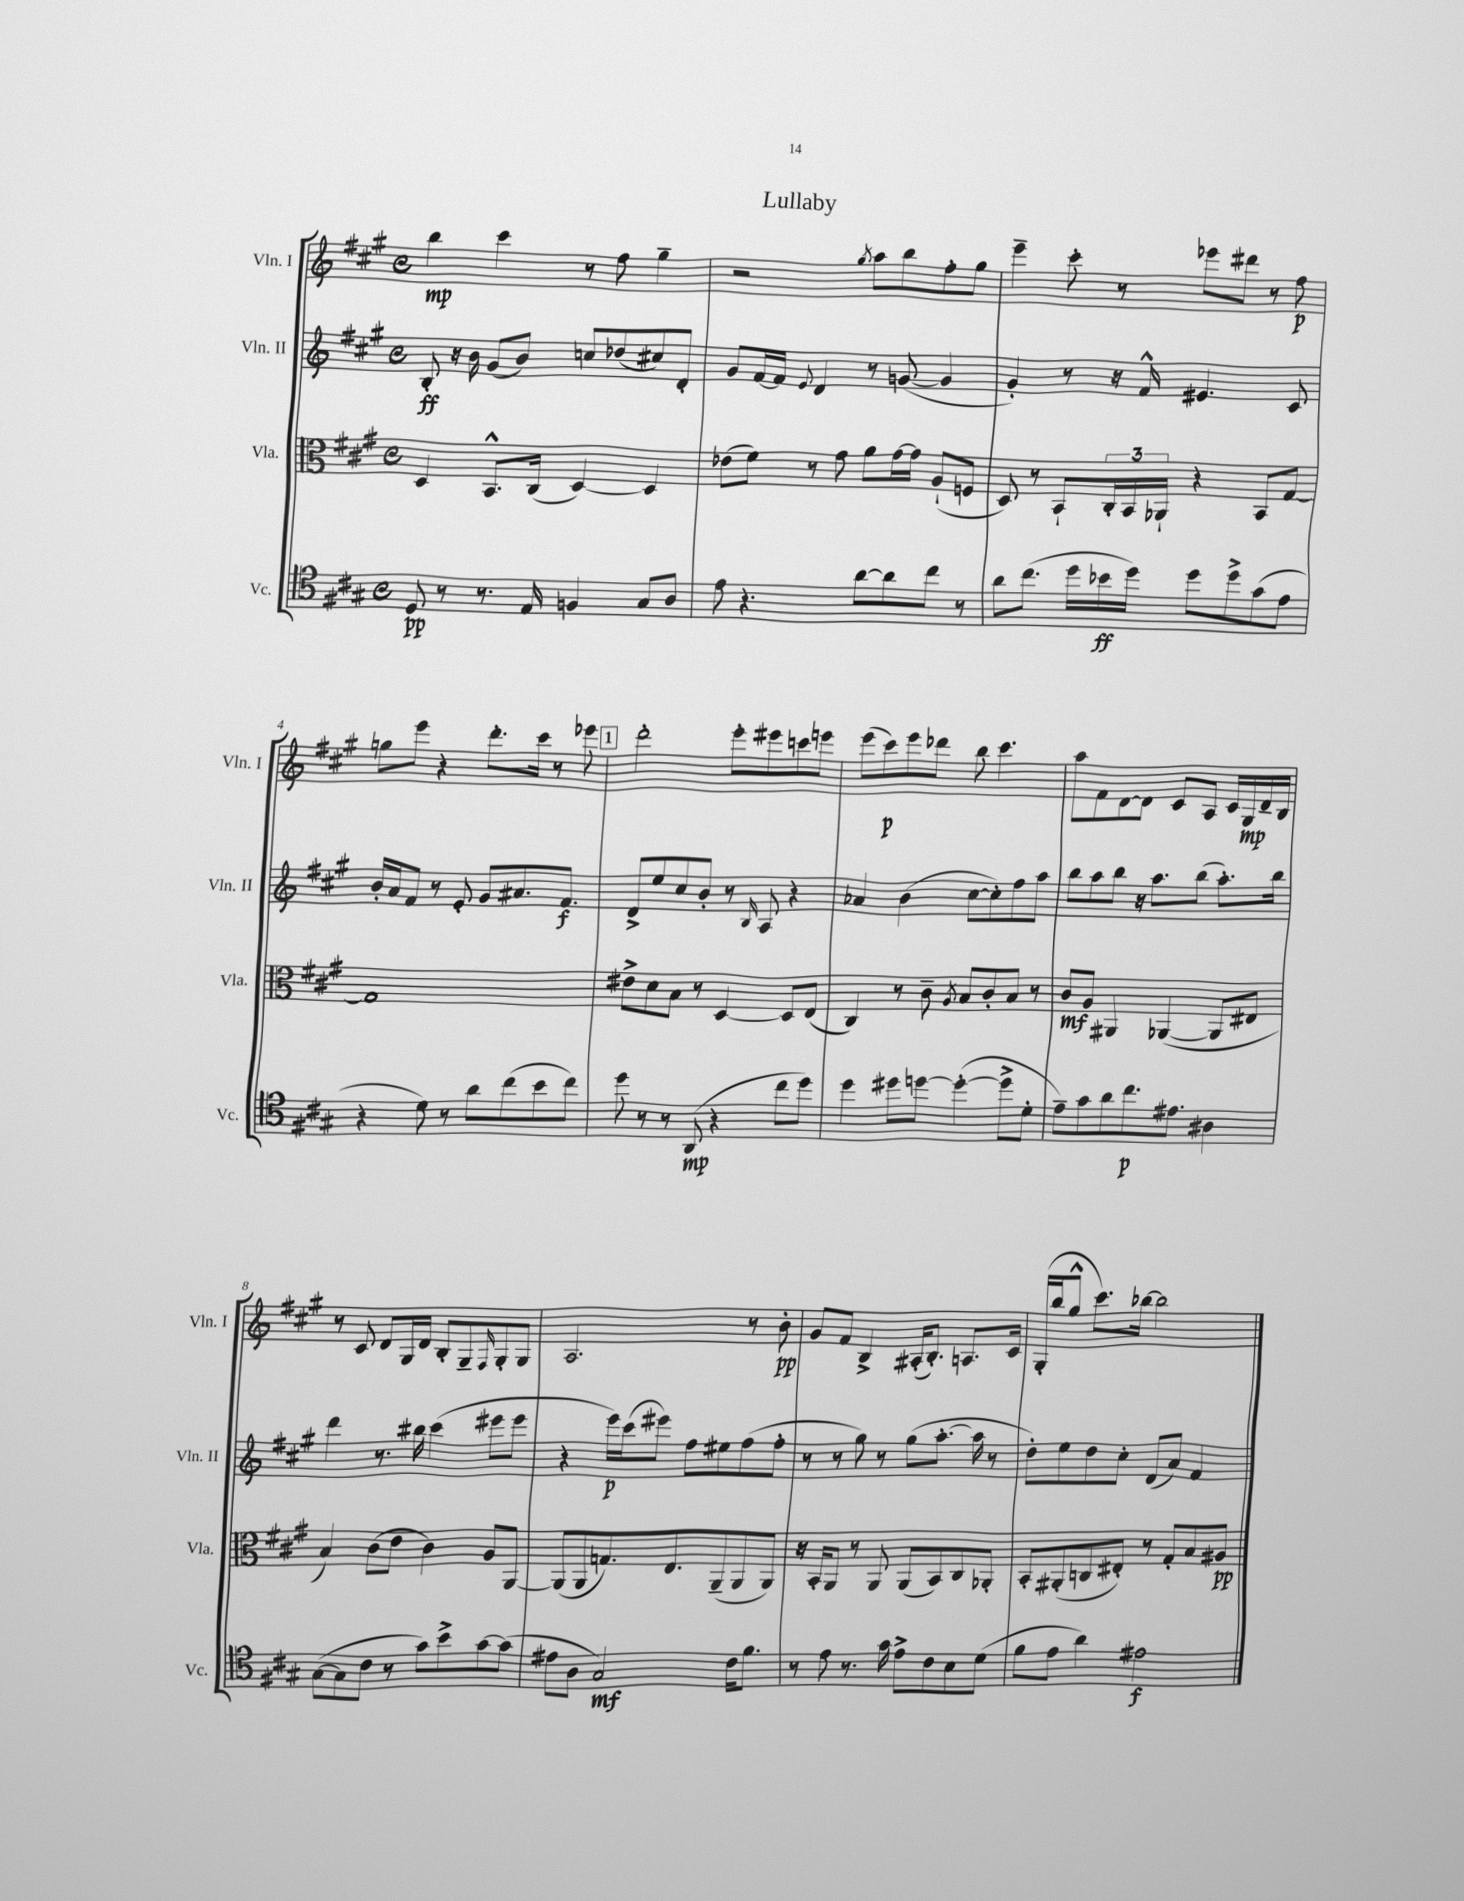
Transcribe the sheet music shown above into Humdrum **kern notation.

**kern	**dynam	**kern	**dynam	**kern	**dynam	**kern	**dynam
*part4	*part4	*part3	*part3	*part2	*part2	*part1	*part1
*staff4	*staff4	*staff3	*staff3	*staff2	*staff2	*staff1	*staff1
*I"Vc.	*	*I"Vla.	*	*I"Vln. II	*	*I"Vln. I	*
*I'Vc.	*	*I'Vla.	*	*I'Vln. II	*	*I'Vln. I	*
*clefC4	*	*clefC3	*	*clefG2	*	*clefG2	*
*k[f#c#g#]	*	*k[f#c#g#]	*	*k[f#c#g#]	*	*k[f#c#g#]	*
*M4/4	*	*M4/4	*	*M4/4	*	*M4/4	*
*met(c)	*	*met(c)	*	*met(c)	*	*met(c)	*
=1	=1	=1	=1	=1	=1	=1	=1
8D/	pp	4D/	.	8B'/	ff	4bb\	mp
8r	.	.	.	16r	.	.	.
.	.	.	.	16b\	.	.	.
8.r	.	8.BB^^/L	.	(8g#/L	.	4ccc#\	.
.	.	.	.	8b/J)	.	.	.
16E/	.	(16C#/Jk	.	.	.	.	.
4Fn/	.	[4D/)	.	8ccn/L	.	8r	.
.	.	.	.	(8dd-X/	.	8ff#\	.
8G#/L	.	4D/]	.	8cc#X/)	.	4gg#~\	.
8A/J	.	.	.	8d'/J	.	.	.
=2	=2	=2	=2	=2	=2	=2	=2
8e\	.	(8e-X\L	.	8g#/L	.	2r	.
4.r	.	8f#\J)	.	[16f#/L	.	.	.
.	.	.	.	16f#/JJ]	.	.	.
.	.	.	.	8qqe/	.	.	.
.	.	8r	.	4d/	.	.	.
.	.	8g#\	.	.	.	.	.
.	.	.	.	.	.	8qgg#/	.
[8a\L	.	8a\L	.	8r	.	8aa\L	.
8a\]	.	[16g#\L	.	([8gn/	.	8bb\	.
.	.	16g#\JJ]	.	.	.	.	.
8cc#\J	.	(8A`/L	.	4g/]	.	8ff#'\	.
8r	.	8Fn/J	.	.	.	8gg#\J	.
=3	=3	=3	=3	=3	=3	=3	=3
8a\L	.	8D/)	.	4g#'/)	.	4eee~\	.
(8.cc#\J	.	8r	.	.	.	.	.
.	.	8BB`/L	.	8r	.	8ccc#'\	.
16dd\LL	.	.	.	.	.	.	.
16b-X\	ff	24C#'/L	.	16r	.	8r	.
.	.	24BB/	.	.	.	.	.
16dd\JJ)	.	.	.	16f#^^/	.	.	.
.	.	24AA-X`/JJ	.	.	.	.	.
8dd\L	.	4r	.	4.e#X/	.	8eee-X\L	.
8dd^\	.	.	.	.	.	8ddd#X\J	.
(8g#\	.	8BB/L	.	.	.	8r	.
8e\J	.	[8G#/J	.	8c#/	.	8ff#\	p
!!LO:LB:g=z
=4	=4	=4	=4	=4	=4	=4	=4
4r	.	1G#]	.	16b'/LL	.	8ggn\L	.
.	.	.	.	16a/J	.	.	.
.	.	.	.	8f#/J	.	8eee\J	.
8d\)	.	.	.	8r	.	4r	.
8r	.	.	.	8e'/	.	.	.
8a\L	.	.	.	8g#/L	.	8.ddd'\L	.
(8cc#\	.	.	.	8.a#X/	.	.	.
.	.	.	.	.	.	16ccc#\Jk	.
8b\	.	.	.	.	.	8r	.
.	.	.	.	8.f#/J	f	.	.
8cc#\J)	.	.	.	.	.	8eee-X\	.
!!LO:REH:place=s1:t=1
=5	=5	=5	=5	=5	=5	=5	=5
8dd\	.	8e#X^\L	.	8d^/L	.	2ddd'\	.
8r	.	8d\	.	8ee/	.	.	.
8r	.	8B\J	.	8cc#/	.	.	.
(8AA/	mp	8r	.	8b'/J	.	.	.
4r	.	[4D/	.	8r	.	8eee'\L	.
.	.	.	.	16qqB/	.	.	.
.	.	.	.	8A/	.	8eee#X\	.
8cc#\L	.	8D/L]	.	4r	.	8cccn\	.
8dd\J)	.	(8E/J	.	.	.	8eeen\J	.
=6	=6	=6	=6	=6	=6	=6	=6
4dd\	.	4C#/)	.	4a-X/	.	(8eee\L	.
.	.	.	.	.	.	8ccc#\)	p
8dd#X\L	.	8r	.	(4b\	.	8eee\	.
[8ddn\J	.	8c#~\	.	.	.	8ddd-X\J	.
.	.	8qA/	.	.	.	.	.
(4dd'\_	.	8B/L	.	[8cc#\L	.	8bb\	.
.	.	8c#'/	.	8cc#'\])	.	4.ccc#\	.
8dd^\L]	.	8B/J	.	8ff#\	.	.	.
8d'\J	.	8r	.	8aa\J	.	.	.
=7	=7	=7	=7	=7	=7	=7	=7
8e~\L)	.	8c#/L	mf	8bb\L	.	8aa\L	.
8g#\	.	8A/J	.	8aa\	.	8f#\	.
8a\	.	4AA#X/	.	8bb\J	.	[8d\	.
8.cc#\	p	.	.	16r	.	8d\J]	.
.	.	.	.	8.aa\L	.	.	.
.	.	([4AA-X/	.	.	.	8c#/L	.
8.e#X\J	.	.	.	.	.	.	.
.	.	.	.	(8bb\J	.	8A/J	.
4A#X\	.	8AA-/L]	.	8.aa'\L)	.	16c#/LL	.
.	.	.	.	.	.	16G#/	mp
.	.	8E#X/J	.	.	.	16d~/	.
.	.	.	.	16bb\Jk	.	16B/JJ	.
!!LO:LB:g=z
=8	=8	=8	=8	=8	=8	=8	=8
([8G#\L	.	4B/)	.	4ddd\	.	8r	.
8G#\]	.	.	.	.	.	8c#/	.
8c#\J	.	(8c#\L	.	8.r	.	8d/L	.
8r	.	8e\J	.	.	.	16G#/L	.
.	.	.	.	16bb#X\	.	16d/JJ	.
8g#\L)	.	4c#\)	.	(4ccc#\	.	8B'/L	.
8b^\	.	.	.	.	.	8G#~/	.
.	.	.	.	.	.	16qqF#/	.
[8g#\	.	8A/L	.	8eee#X\L	.	8G#'/	.
(8g#\J]	.	[8AA/J	.	8eee#\J	.	8G#/J	.
=9	=9	=9	=9	=9	=9	=9	=9
8e#X\L	.	(8AA/L]	.	4r	.	2.A/	.
8A\J	.	8AA/	.	.	.	.	.
2G#/)	mf	8.Gn/)	.	16eee\LL)	p	.	.
.	.	.	.	(16ccc#\J	.	.	.
.	.	.	.	8eee#X\J)	.	.	.
.	.	8.E/	.	.	.	.	.
.	.	.	.	8ff#\L	.	.	.
.	.	(8AA~/	.	8ee#X\	.	.	.
16c#\KL	.	8AA/	.	(8ff#\	.	8r	.
8.f#\J	.	.	.	.	.	.	.
.	.	8AA/J)	.	8ff#'\J	.	8b'\	pp
=10	=10	=10	=10	=10	=10	=10	=10
8r	.	16r	.	8r	.	8g#/L	.
.	.	16BB'/KL	.	.	.	.	.
8e\	.	8AA/J	.	8r	.	8f#/J	.
8.r	.	8r	.	8gg#\)	.	4B^/	.
.	.	8AA/	.	8r	.	.	.
16g#\	.	.	.	.	.	.	.
8e^\L	.	(8AA/L	.	(8gg#\L	.	(16A#X'/KL	.
.	.	.	.	.	.	8.B'/J)	.
8c#\	.	8BB/)	.	[8.aa'\J	.	.	.
8B\	.	8C#/	.	.	.	8.An/L	.
.	.	.	.	16aa\]	.	.	.
(8d\J	.	8AA-X'/J	.	8r	.	.	.
.	.	.	.	.	.	16c#/Jk	.
=11	=11	=11	=11	=11	=11	=11	=11
8f#\L	.	8BB'/L	.	8dd'\L)	.	(16G#'/LL	.
.	.	.	.	.	.	16bb/J	.
8e\J	.	(8AA#X'/	.	8ee\	.	8gg#^^/J	.
4a\)	.	8Cn/	.	8dd\	.	8.ccc#\L)	.
.	.	8E#X'/J)	.	8cc#'\J	.	.	.
.	.	.	.	.	.	[16bb-X\Jk	.
2e#X\	f	8r	.	(8d/L	.	2bb-\]	.
.	.	8G#'/L	.	8a/J)	.	.	.
.	.	8B/	.	4f#/	.	.	.
.	.	8A#X/J	pp	.	.	.	.
==	==	==	==	==	==	==	==
*-	*-	*-	*-	*-	*-	*-	*-
